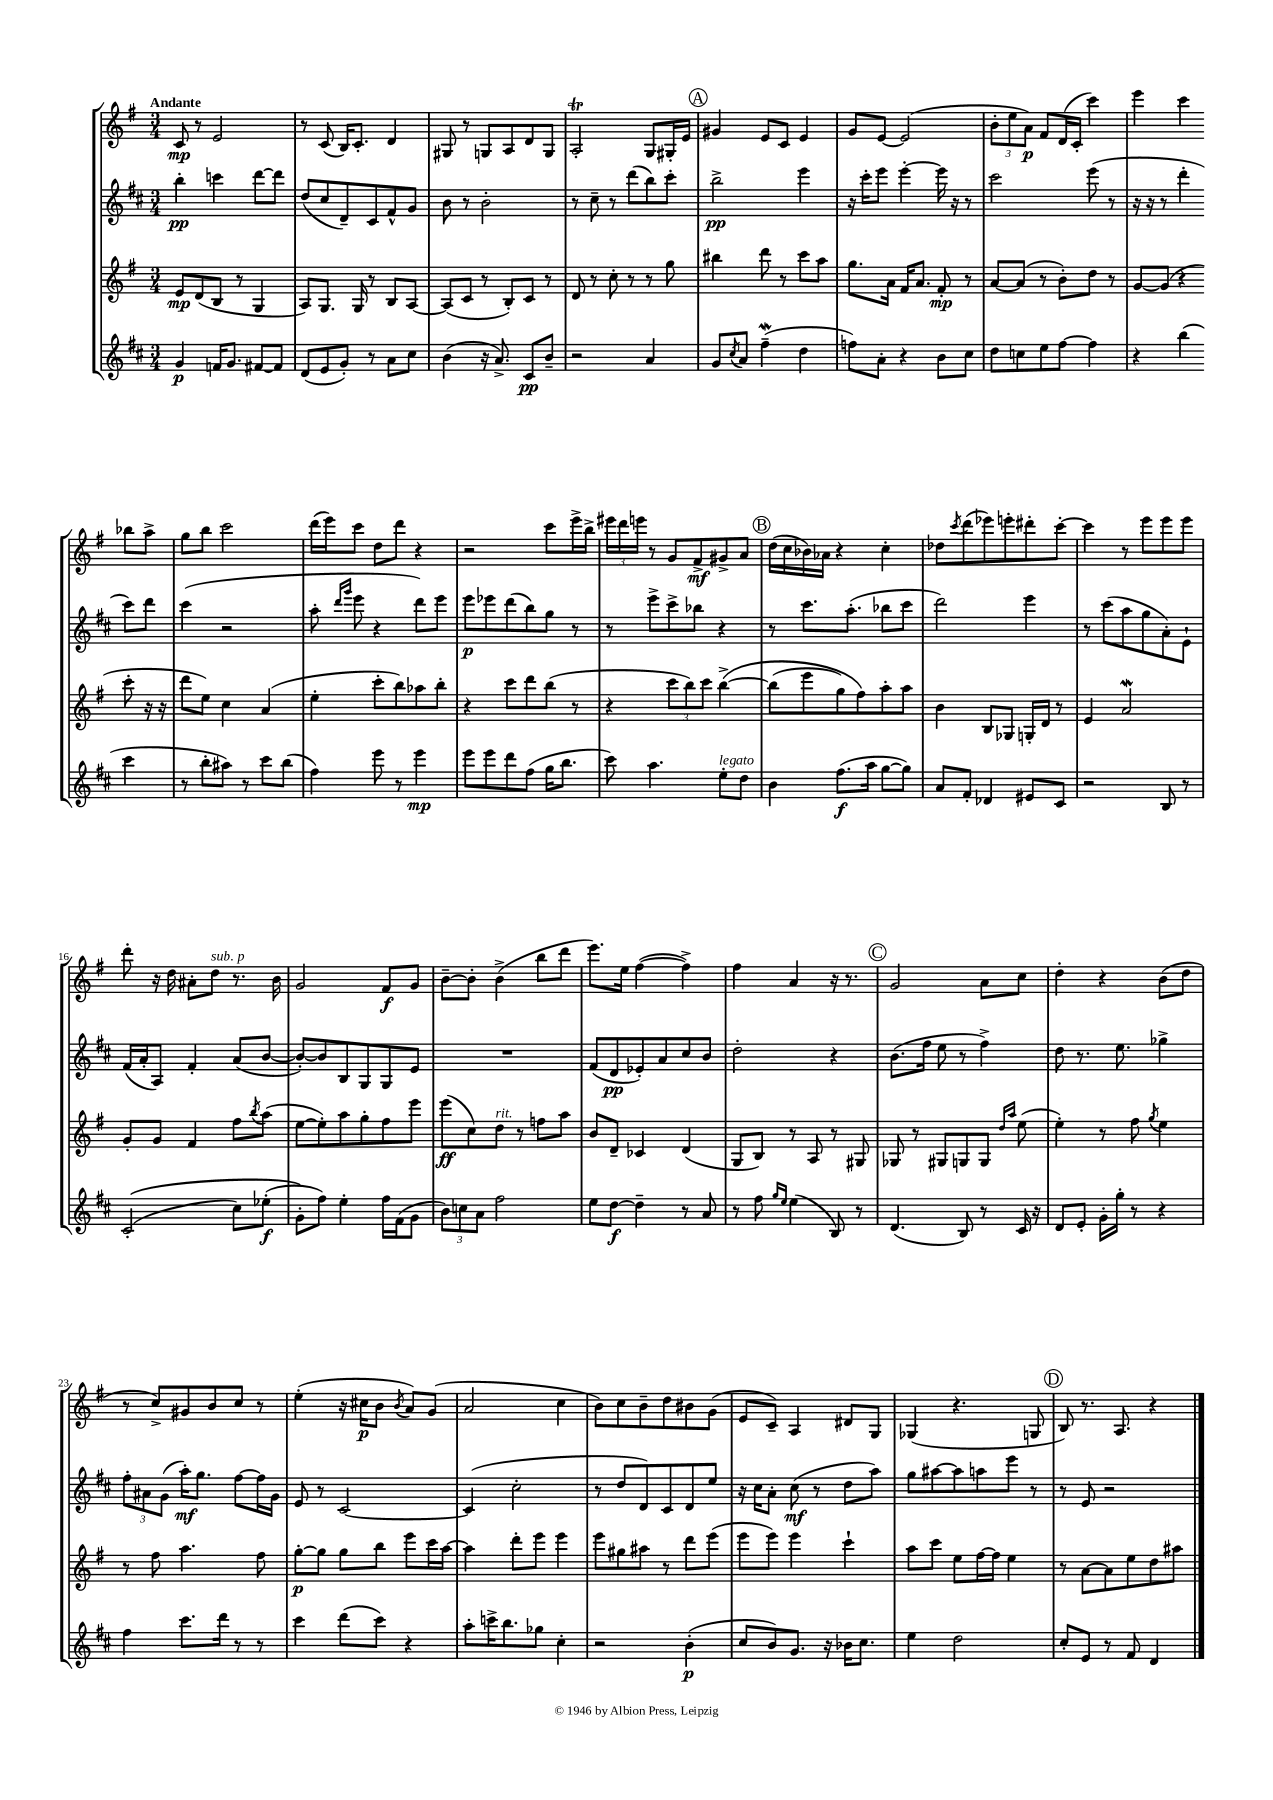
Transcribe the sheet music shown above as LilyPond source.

<<
\new StaffGroup <<
\new Staff = "s0" {
    \clef treble \key g \major \numericTimeSignature \time 3/4 \tempo "Andante"
    c'8\mp r8 e'2 |
    r8 c'8( b16) c'8.-. d'4 |
    gis8 r8 g8 a8 d'8 g8 |
    a2-.\trill g8 gis16-. e'16 |
    \mark \markup { \circle "A" } gis'4 e'8 c'8 e'4 |
    g'8 e'8~ e'2( |
    \tuplet 3/2 { b'8-. e''8 a'8\p) } fis'8 d'16( c'16-. c'''4) |
    e'''4 c'''4 bes''8 a''8-> |
    g''8 b''8 c'''2 |
    d'''16( e'''16) c'''8 d''8 d'''8 r4 |
    r2 c'''8 e'''16-> b''16-> |
    \tuplet 3/2 { eis'''16 d'''16 e'''16 } r8 g'8 fis'8->\mf gis'8-> a'8 |
    \mark \markup { \circle "B" } d''16( c''16 bes'16) aes'16 r4 c''4-. |
    des''8 \acciaccatura { c'''8 } d'''8( ees'''8) e'''8-. dis'''8-. c'''8~-. |
    c'''4 r8 e'''8 e'''8 e'''8 |
    d'''8-. r16 d''16 ais'8-. d''8^\markup { \italic "sub. p" } r8. b'16 |
    g'2 fis'8\f g'8 |
    b'8~-- b'8-. b'4->( b''8 d'''8 |
    e'''8.) e''16 fis''4~( fis''4->) |
    fis''4 a'4 r16 r8. |
    \mark \markup { \circle "C" } g'2 a'8 c''8 |
    d''4-. r4 b'8( d''8 |
    r8 c''8->) gis'8 b'8 c''8 r8 |
    e''4-.( r16 cis''16\p b'8 \acciaccatura { b'8 } a'8) g'8( |
    a'2 c''4 |
    b'8) c''8 b'8-- d''8 bis'8 g'8( |
    e'8 c'8--) a4 dis'8 g8 |
    ges4( r4. g8 |
    \mark \markup { \circle "D" } b8) r8. a8. r4 \bar "|." |
}
\new Staff = "s1" {
    \clef treble \key d \major \numericTimeSignature \time 3/4
    b''4-.\pp c'''4 d'''8~ d'''8 |
    d''8( cis''8 d'8--) cis'8 fis'8-^ g'8 |
    b'8 r8 b'2-. |
    r8 cis''8-- r8 d'''8( b''8) cis'''8-. |
    \mark \markup { \circle "A" } b''2->\pp e'''4 |
    r16 cis'''16-. e'''8 e'''4~-. e'''16 r16 r8 |
    cis'''2 e'''8( r8 |
    r16 r16 r8 d'''4-. cis'''8) d'''8 |
    cis'''4( r2 |
    a''8-. \grace { d'''16 g'''16 } e'''8 r4 d'''8) e'''8 |
    e'''8\p ees'''8 d'''8( b''8) g''8 r8 |
    r8 e'''8-> cis'''8-> bes''8 r4 |
    \mark \markup { \circle "B" } r8 cis'''8. a''8.-.( bes''8 cis'''8 |
    d'''2) e'''4 |
    r8 cis'''8( a''8 g''8 a'8-.) e'8-! |
    fis'16( a'16-. a8) fis'4-. a'8( b'8~ |
    b'8~-.) b'8 b8 g8 g8 e'8 |
    R2. |
    fis'8( d'8\pp ees'8-.) a'8 cis''8 b'8 |
    d''2-. r4 |
    \mark \markup { \circle "C" } b'8.( fis''16 e''8 r8 fis''4->) |
    d''8 r8. e''8. ges''4-> |
    \tuplet 3/2 { fis''8-. ais'8 g'8( } a''16-.\mf) g''8. fis''8~ fis''16 g'16 |
    e'8 r8 cis'2~ |
    cis'4( cis''2-. |
    r8 d''8 d'8) cis'8 d'8 e''8 |
    r16 cis''16 a'8-. cis''8\mf( r8 d''8 a''8) |
    g''8 ais''8~ ais''8 a''8 e'''8 r8 |
    \mark \markup { \circle "D" } r8 e'8 r2 \bar "|." |
}
\new Staff = "s2" {
    \clef treble \key g \major \numericTimeSignature \time 3/4
    e'8\mp d'8( b8 r8 g4 |
    a8) g8. g16 r8 b8 a8~ |
    a8( c'8 r8 b8-.) c'8 r8 |
    d'8 r8 c''8-. r8 r8 g''8 |
    \mark \markup { \circle "A" } bis''4 d'''8 r8 c'''8 a''8 |
    g''8. a'16 fis'16 a'8. fis'8-.\mp r8 |
    a'8~ a'8( r8 b'8-.) d''8 r8 |
    g'8~ g'8( r4 c'''8-. r16 r16 |
    d'''8 e''8) c''4 a'4( |
    e''4-. c'''8-. b''8) aes''8 b''8-. |
    r4 c'''8 d'''8 b''8( r8 |
    r4 \tuplet 3/2 { c'''8 b''8) c'''8 } b''4~->\( |
    \mark \markup { \circle "B" } b''8( e'''8 g''8) fis''8\) a''8-. a''8 |
    b'4 b8 ges8 g16-. d'16 r8 |
    e'4 a'2\mordent |
    g'8-. g'8 fis'4 fis''8 \acciaccatura { b''8 } a''8( |
    e''8~ e''8-.) a''8 g''8-. fis''8 e'''8 |
    e'''8\ff( c''8) d''8^\markup { \italic "rit." } r8 f''8 a''8 |
    b'8 d'8-- ces'4 d'4( |
    g8 b8) r8 a8 r8 gis8 |
    \mark \markup { \circle "C" } ges8 r8 gis8 g8 g8 \grace { d''16 a''16 } e''8( |
    e''4-.) r8 fis''8 \acciaccatura { g''8 } e''4 |
    r8 fis''8 a''4. fis''8 |
    g''8~-.\p g''8 g''8 b''8 e'''8 c'''16 a''16~ |
    a''4 d'''8-. e'''8 e'''4 |
    e'''8 gis''8 ais''8 r8 d'''8 e'''8( |
    e'''8 e'''8) e'''4 c'''4-! |
    a''8 c'''8 e''8 fis''16~ fis''16 e''4 |
    \mark \markup { \circle "D" } r8 a'8~ a'8 e''8 d''8 ais''8 \bar "|." |
}
\new Staff = "s3" {
    \clef treble \key d \major \numericTimeSignature \time 3/4
    g'4\p f'16 g'8. fis'8~ fis'8 |
    d'8( e'8 g'8-.) r8 a'8 cis''8 |
    b'4( r16 a'8.->) cis'8\pp b'8-- |
    r2 a'4 |
    \mark \markup { \circle "A" } g'8 \acciaccatura { cis''8 } a'8 fis''4--\mordent( d''4 |
    f''8) a'8-. r4 b'8 cis''8 |
    d''8 c''8 e''8 fis''8~ fis''4 |
    r4 b''4( cis'''4 |
    r8 b''8-. ais''8) r8 cis'''8 b''8( |
    fis''4) e'''8 r8 e'''4\mp |
    e'''8 e'''8 d'''8 fis''8( g''16 b''8. |
    cis'''8) a''4. e''8-.^\markup { \italic "legato" } d''8 |
    \mark \markup { \circle "B" } b'4 fis''8.\f( a''16 g''8~ g''8) |
    a'8 fis'8-. des'4 eis'8 cis'8 |
    r2 b8 r8 |
    cis'2-.(\( cis''8) ees''8-.\f( |
    g'8-.\) fis''8) e''4-. fis''16 fis'16( g'8 |
    \tuplet 3/2 { b'8) c''8 a'8 } fis''2 |
    e''8 d''8~\f d''4-- r8 a'8 |
    r8 fis''8 \grace { g''16 e''16 } e''4( b8) r8 |
    \mark \markup { \circle "C" } d'4.( b8) r8 cis'16 r16 |
    d'8 e'8-. g'16-. g''16-. r8 r4 |
    fis''4 cis'''8. d'''16 r8 r8 |
    cis'''4 d'''8( cis'''8) r4 |
    a''8-. c'''16-> b''8. ges''8 cis''4-. |
    r2 b'4-.\p( |
    cis''8 b'8) g'8. r16 bes'16 cis''8. |
    e''4 d''2 |
    \mark \markup { \circle "D" } cis''8-. e'8 r8 fis'8 d'4 \bar "|." |
}
>>
>>
